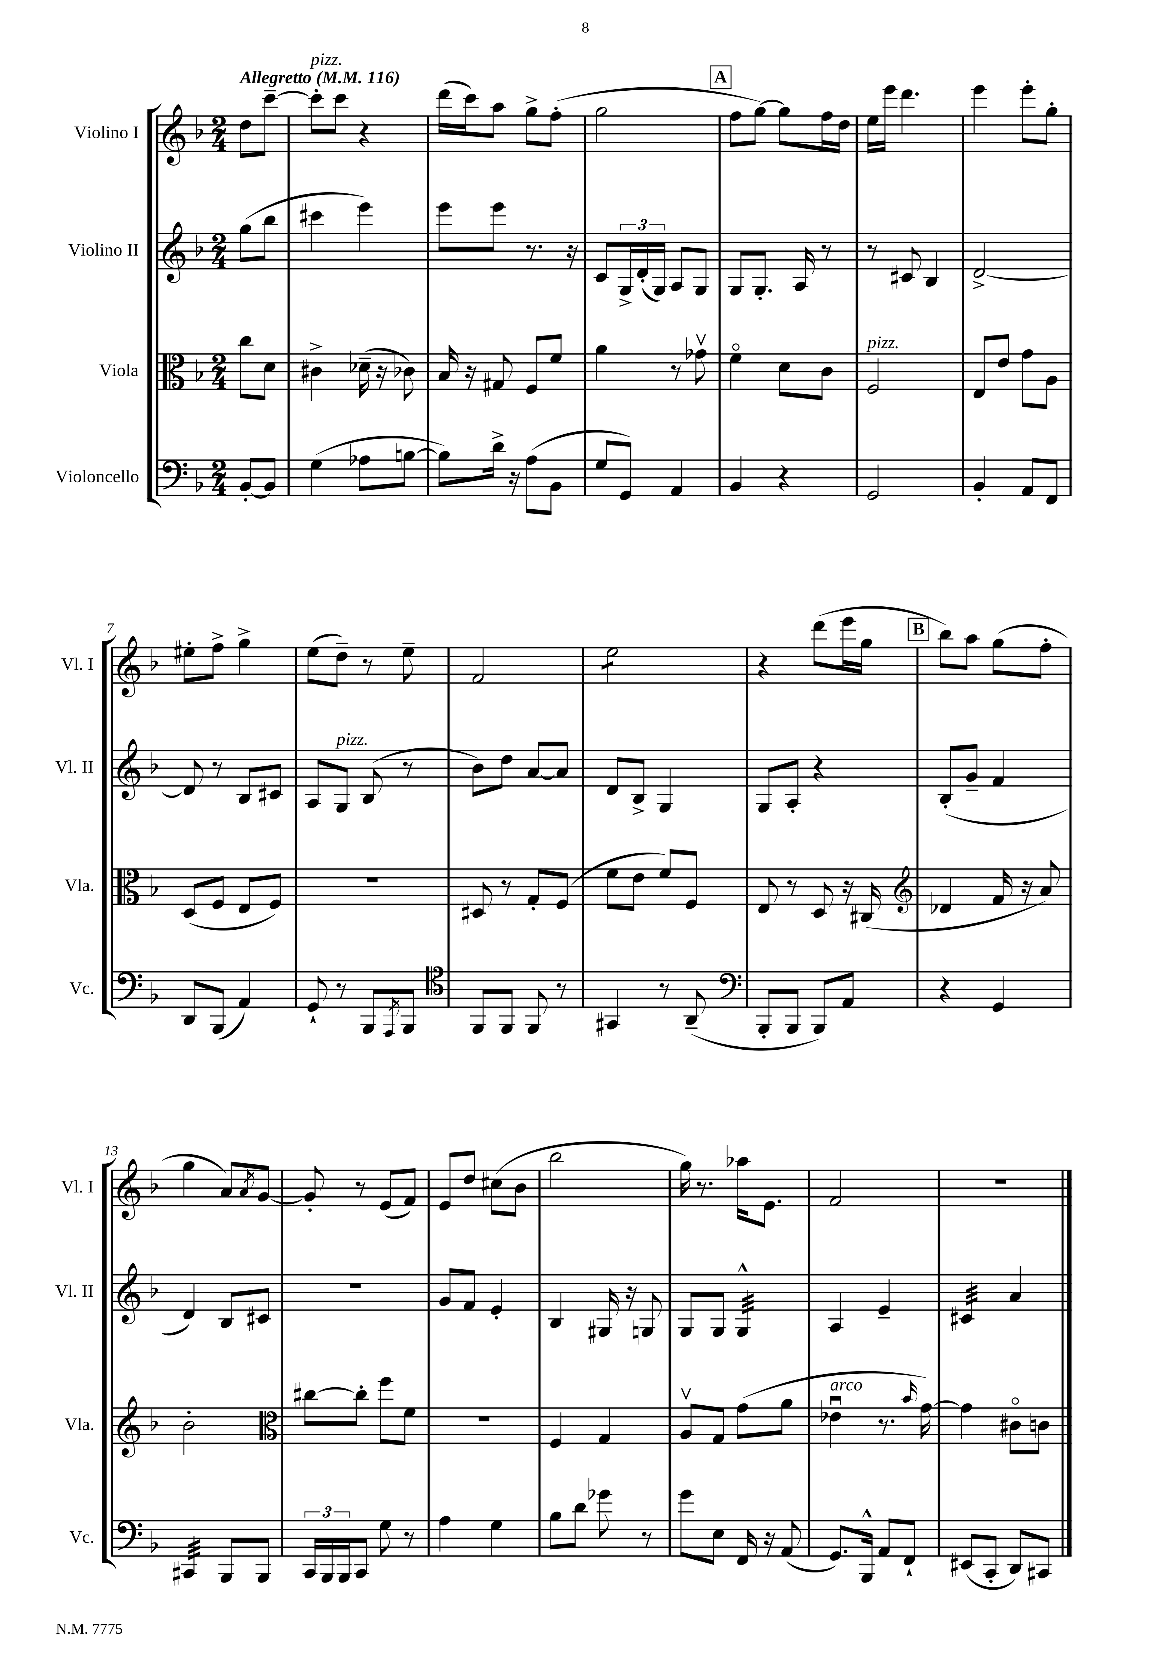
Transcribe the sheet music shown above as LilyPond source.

<<
\new StaffGroup <<
\new Staff = "s0" \with { instrumentName = "Violino I" shortInstrumentName = "Vl. I" } {
    \clef treble \key f \major \numericTimeSignature \time 2/4 \partial 4 \tempo "Allegretto" 4 = 116
    d''8 c'''8~-- |
    c'''8-.^\markup { \italic "pizz." } c'''8 r4 |
    d'''16( c'''16) a''8 g''8-> f''8-.( |
    g''2 |
    \mark \markup { \box "A" } f''8 g''8~) g''8 f''16 d''16 |
    e''16 e'''16 d'''4. |
    e'''4 e'''8-. g''8-. |
    eis''8-. f''8-> g''4-> |
    e''8( d''8--) r8 e''8-- |
    f'2 |
    e''2:8 |
    r4 d'''8( e'''16 g''16 |
    \mark \markup { \box "B" } bes''8) a''8 g''8( f''8-. |
    g''4 a'8) \acciaccatura { a'8 } g'8~ |
    g'8-. r8 e'8( f'8) |
    e'8 d''8 cis''8( bes'8 |
    bes''2 |
    g''16) r8. aes''16 e'8. |
    f'2 |
    r2 \bar "|." |
}
\new Staff = "s1" \with { instrumentName = "Violino II" shortInstrumentName = "Vl. II" } {
    \clef treble \key f \major \numericTimeSignature \time 2/4 \partial 4
    g''8( bes''8 |
    cis'''4 e'''4) |
    e'''8 e'''8 r8. r16 |
    c'8 \tuplet 3/2 { g16-> d'16-.( g16) } a8 g8 |
    \mark \markup { \box "A" } g8 g8.-. a16 r8 |
    r8 cis'8 bes4 |
    d'2~-> |
    d'8 r8 bes8 cis'8 |
    a8 g8^\markup { \italic "pizz." } bes8( r8 |
    bes'8) d''8 a'8~ a'8 |
    d'8 bes8-> g4 |
    g8 a8-. r4 |
    \mark \markup { \box "B" } bes8-.( g'8-- f'4 |
    d'4) bes8 cis'8 |
    R2 |
    g'8 f'8 e'4-. |
    bes4 gis16 r16 g8 |
    g8 g8 g4:32-^ |
    a4 e'4-- |
    cis'4:32 a'4 \bar "|." |
}
\new Staff = "s2" \with { instrumentName = "Viola" shortInstrumentName = "Vla." } {
    \clef alto \key f \major \numericTimeSignature \time 2/4 \partial 4
    c''8 d'8 |
    cis'4-> des'16--( r16 ces'8) |
    bes16 r16 gis8 f8 f'8 |
    a'4 r8 ges'8\upbow |
    \mark \markup { \box "A" } f'4\flageolet d'8 c'8 |
    f2^\markup { \italic "pizz." } |
    e8 e'8 g'8 a8 |
    d8( f8 e8 f8) |
    r2 |
    dis8 r8 g8-. f8( |
    f'8 e'8 f'8) f8 |
    e8 r8 d8 r16 cis16( |
    \mark \markup { \box "B" } \clef treble des'4 f'16 r16 a'8) |
    bes'2-. |
    \clef alto cis''8~ cis''8-. f''8 f'8 |
    r2 |
    f4 g4 |
    a8\upbow g8 g'8( a'8 |
    ees'4\downbow^\markup { \italic "arco" } r8. \grace { bes'16 } g'16~) |
    g'4 cis'8\flageolet c'8 \bar "|." |
}
\new Staff = "s3" \with { instrumentName = "Violoncello" shortInstrumentName = "Vc." } {
    \clef bass \key f \major \numericTimeSignature \time 2/4 \partial 4
    bes,8~-. bes,8 |
    g4( aes8 b8~ |
    b8) d'16-> r16 a8( bes,8 |
    g8 g,8) a,4 |
    \mark \markup { \box "A" } bes,4 r4 |
    g,2 |
    bes,4-. a,8 f,8 |
    d,8 bes,,8( a,4) |
    g,8-! r8 bes,,8 \acciaccatura { a,,8 } bes,,8 |
    \clef tenor f,8 f,8 f,8 r8 |
    gis,4 r8 a,8--( |
    \clef bass bes,,8-. bes,,8 bes,,8) a,8 |
    \mark \markup { \box "B" } r4 g,4 |
    cis,4:32 bes,,8 bes,,8 |
    \tuplet 3/2 { c,16 bes,,16 bes,,16 } c,8 g8 r8 |
    a4 g4 |
    bes8 d'8 ges'8 r8 |
    g'8 e8 f,16 r16 a,8( |
    g,8.) bes,,16-^ a,8 f,8-! |
    eis,8( c,8-. d,8) cis,8 \bar "|." |
}
>>
>>
